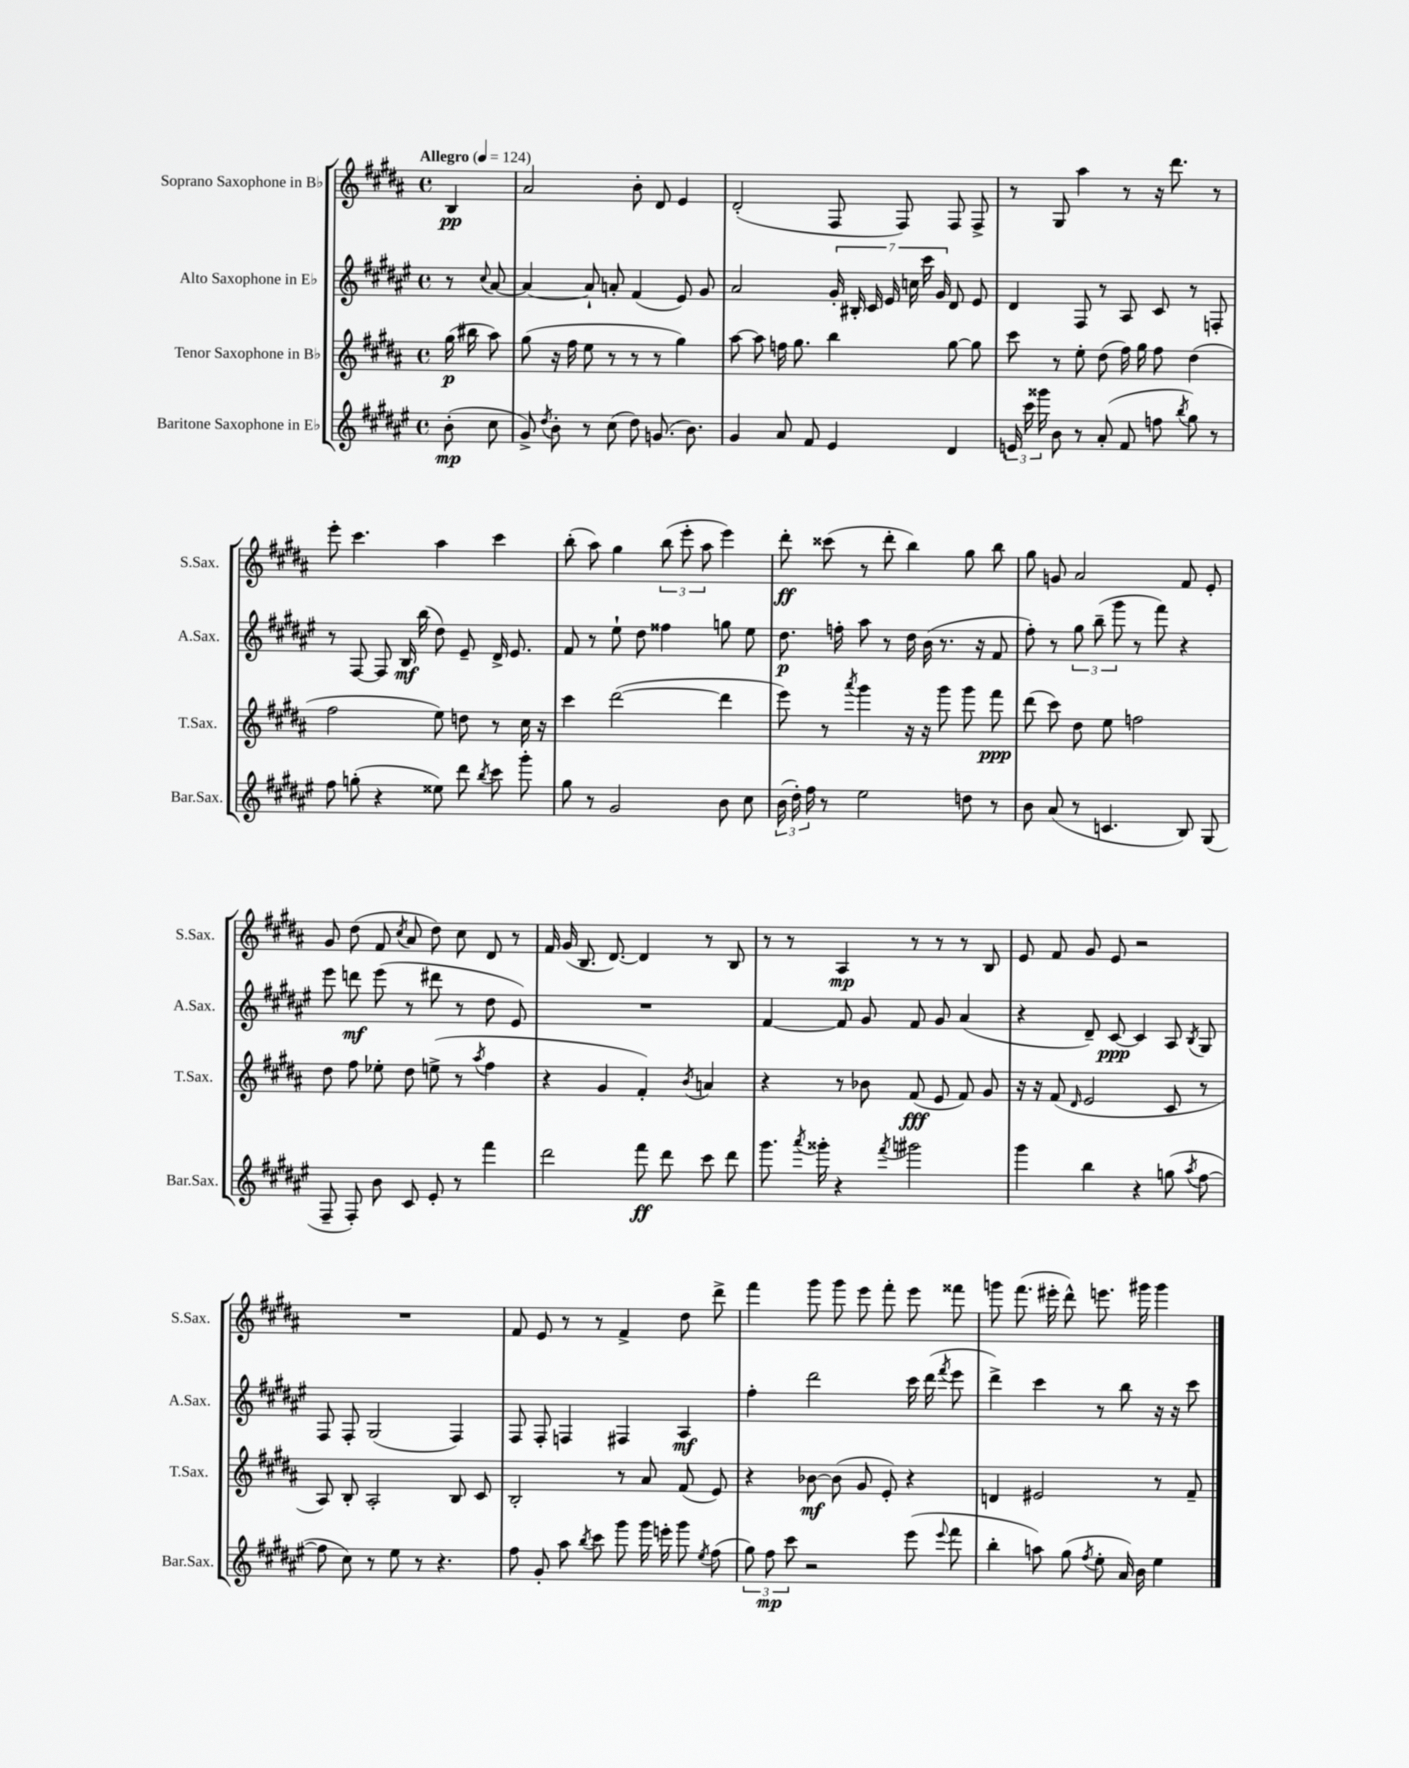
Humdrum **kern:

**kern	**dynam	**kern	**dynam	**kern	**dynam	**kern	**dynam
*part4	*part4	*part3	*part3	*part2	*part2	*part1	*part1
*staff4	*staff4	*staff3	*staff3	*staff2	*staff2	*staff1	*staff1
*I"Baritone Saxophone in E♭	*	*I"Tenor Saxophone in B♭	*	*I"Alto Saxophone in E♭	*	*I"Soprano Saxophone in B♭	*
*I'Bar.Sax.	*	*I'T.Sax.	*	*I'A.Sax.	*	*I'S.Sax.	*
*clefG2	*	*clefG2	*	*clefG2	*	*clefG2	*
*k[f#c#g#d#a#e#]	*	*k[f#c#g#d#a#]	*	*k[f#c#g#d#a#e#]	*	*k[f#c#g#d#a#]	*
*M4/4	*	*M4/4	*	*M4/4	*	*M4/4	*
*met(c)	*	*met(c)	*	*met(c)	*	*met(c)	*
*MM124	*	*MM124	*	*MM124	*	*MM124	*
=	=	=	=	=	=	=	=
!	!	!	!	!	!	!LO:TX:a:B:t=Allegro	!
(8b'\	mp	(16gg#\	p	8r	.	4B/	pp
.	.	16bb#X\	.	.	.	.	.
.	.	.	.	8qqcc#/	.	.	.
8cc#\	.	8aa#\)	.	[8a#/	.	.	.
=1	=1	=1	=1	=1	=1	=1	=1
8g#^/)	.	(8gg#\	.	4a#/_	.	2a#/	.
8qdd#/	.	.	.	.	.	.	.
8b'\	.	16r	.	.	.	.	.
.	.	16ff#\	.	.	.	.	.
8r	.	8ee\	.	8a#`/]	.	.	.
(8cc#\	.	8r	.	8an'/	.	.	.
8dd#\)	.	8r	.	(4f#/	.	8b'\	.
(8.gn/	.	8r	.	.	.	8d#/	.
.	.	4gg#\)	.	8e#/)	.	4e/	.
8.b\)	.	.	.	.	.	.	.
.	.	.	.	8g#/	.	.	.
=2	=2	=2	=2	=2	=2	=2	=2
4g#/	.	[8aa#\	.	2a#/	.	(2d#'/	.
.	.	8aa#\]	.	.	.	.	.
8a#/	.	16ffn\	.	.	.	.	.
.	.	8.gg#\	.	.	.	.	.
8f#/	.	.	.	.	.	.	.
4e#/	.	4bb\	.	28g#'/	.	8F#/	.
.	.	.	.	28B#X'/	.	.	.
.	.	.	.	28c#/	.	.	.
.	.	.	.	28e#/	.	.	.
.	.	.	.	.	.	8F#/)	.
.	.	.	.	28ccn\	.	.	.
.	.	.	.	28ccc#\	.	.	.
.	.	.	.	28g#/	.	.	.
4d#/	.	[8gg#\	.	8d#/	.	8F#/	.
.	.	8gg#\]	.	8e#/	.	8F#^/	.
=3	=3	=3	=3	=3	=3	=3	=3
24en/	.	8ccc#\	.	4d#/	.	8r	.
24ccc#\	.	.	.	.	.	.	.
24ggg##X\	.	.	.	.	.	.	.
8b\	.	8r	.	.	.	8G#/	.
8r	.	8ee'\	.	8F#/	.	4aa#\	.
(8a#'/	.	(8dd#\	.	8r	.	.	.
8f#/	.	16ff#\)	.	8A#/	.	8r	.
.	.	16gg#\	.	.	.	.	.
8ffn\	.	8ff#\	.	8c#/	.	16r	.
.	.	.	.	.	.	8.ddd#\	.
8qbb/	.	.	.	.	.	.	.
8gg#\)	.	(4dd#\	.	8r	.	.	.
8r	.	.	.	8Fn'/	.	8r	.
!!LO:LB:g=z
=4	=4	=4	=4	=4	=4	=4	=4
8ff#\	.	2ff#\	.	8r	.	8eee'\	.
(8ggn'\	.	.	.	[8F#/	.	4.ccc#\	.
4r	.	.	.	8F#/]	.	.	.
.	.	.	.	16B/	mf	.	.
.	.	.	.	(16bb\	.	.	.
8ee##X\)	.	8ee\)	.	8dd#\)	.	4aa#\	.
8ddd#\	.	8ddn\	.	8e#~/	.	.	.
8qbb/	.	.	.	.	.	.	.
8ccc#\	.	8r	.	16d#^/	.	4ccc#\	.
.	.	.	.	8.e#/	.	.	.
8ggg#'\	.	16cc#\	.	.	.	.	.
.	.	16r	.	.	.	.	.
=5	=5	=5	=5	=5	=5	=5	=5
8gg#\	.	4ccc#\	.	8f#/	.	(8bb'\	.
8r	.	.	.	8r	.	8aa#\)	.
2g#/	.	([2ddd#\	.	8ee#`\	.	4gg#\	.
.	.	.	.	8dd#\	.	.	.
.	.	.	.	4ff##X\	.	(12bb\	.
.	.	.	.	.	.	12eee'\	.
.	.	.	.	.	.	12aa#\	.
8b\	.	4ddd#\]	.	8ggn\	.	4eee\)	.
8cc#\	.	.	.	8ee#\	.	.	.
=6	=6	=6	=6	=6	=6	=6	=6
(24b\	.	8eee\)	.	8.dd#\	p	8ddd#'\	ff
24dd#'\)	.	.	.	.	.	.	.
24ff#\	.	.	.	.	.	.	.
8r	.	8r	.	.	.	(8ccc##X\	.
.	.	.	.	16ffn'\	.	.	.
.	.	8qaaa#/	.	.	.	.	.
2ee#\	.	4ggg#\	.	8aa#\	.	8r	.
.	.	.	.	8r	.	8ddd#'\	.
.	.	16r	.	16dd#\	.	4bb\)	.
.	.	16r	.	(16b\	.	.	.
.	.	8ggg#\	.	8.r	.	.	.
8ddn\	.	8ggg#\	.	.	.	8gg#\	.
.	.	.	.	16r	.	.	.
8r	.	8fff#\	ppp	8f#/	.	8bb\	.
=7	=7	=7	=7	=7	=7	=7	=7
8b\	.	(8ddd#\	.	8ff#'\)	.	8gg#\	.
(8a#/	.	8ccc#\)	.	8r	.	8gn/	.
8r	.	8dd#\	.	12gg#\	.	2a#/	.
.	.	.	.	(12bb~\	.	.	.
4.cn/	.	8ee\	.	.	.	.	.
.	.	.	.	12ggg#\	.	.	.
.	.	2ffn\	.	8r	.	.	.
.	.	.	.	8fff#\)	.	.	.
8B/)	.	.	.	4r	.	8f#/	.
(8G#/	.	.	.	.	.	8e'/	.
!!LO:LB:g=z
=8	=8	=8	=8	=8	=8	=8	=8
8F#~/	.	8dd#\	.	8eee#\	.	8g#/	.
8F#'/)	.	8ff#\	.	8dddn\	mf	(8dd#\	.
8b\	.	8ee-X'\	.	(8eee#\	.	8f#/	.
.	.	.	.	.	.	8qcc#/	.
8c#/	.	8dd#\	.	8r	.	8a#/	.
8e#'/	.	(8een^\	.	8ddd#X\	.	8dd#\)	.
8r	.	8r	.	8r	.	8cc#\	.
.	.	8qaa#/	.	.	.	.	.
4fff#\	.	4ff#\	.	8dd#\	.	8d#/	.
.	.	.	.	8e#/)	.	8r	.
=9	=9	=9	=9	=9	=9	=9	=9
2ddd#\	.	4r	.	1r	.	16f#/	.
.	.	.	.	.	.	(16g#/	.
.	.	.	.	.	.	8.B/	.
.	.	4g#/	.	.	.	.	.
.	.	.	.	.	.	[8.d#/)	.
8fff#\	ff	4f#'/)	.	.	.	4d#/]	.
8ddd#\	.	.	.	.	.	.	.
.	.	8qb/	.	.	.	.	.
8ccc#\	.	4an/	.	.	.	8r	.
8ddd#\	.	.	.	.	.	8B/	.
=10	=10	=10	=10	=10	=10	=10	=10
8.ggg#\	.	4r	.	[4f#/	.	8r	.
.	.	.	.	.	.	8r	.
8qaaa#/	.	.	.	.	.	.	.
16ggg##X'\	.	.	.	.	.	.	.
4r	.	8r	.	8f#/]	.	4A#/	mp
.	.	8b-X\	.	8g#/	.	.	.
8qfff#/	.	.	.	.	.	.	.
2ggg#X\	.	(8f#/	fff	8f#/	.	8r	.
.	.	8e/	.	8g#/	.	8r	.
.	.	8f#/)	.	(4a#/	.	8r	.
.	.	8g#/	.	.	.	8B/	.
=11	=11	=11	=11	=11	=11	=11	=11
4ggg#\	.	16r	.	4r	.	8e/	.
.	.	16r	.	.	.	.	.
.	.	(8f#/	.	.	.	8f#/	.
.	.	16qqd#/	.	.	.	.	.
4bb\	.	2e/	.	8d#~/)	.	8g#/	.
.	.	.	.	[8c#/	ppp	8e/	.
4r	.	.	.	4c#/]	.	2r	.
(8ggn\	.	8c#/	.	8A#/	.	.	.
8qaa#/	.	.	.	8qB/	.	.	.
[8ff#\	.	8r	.	8G#/	.	.	.
!!LO:LB:g=z
=12	=12	=12	=12	=12	=12	=12	=12
8ff#\]	.	8A#/)	.	8F#/	.	1r	.
8cc#\)	.	8B'/	.	8F#'/	.	.	.
8r	.	2A#'/	.	(2G#/	.	.	.
8ee#\	.	.	.	.	.	.	.
8r	.	.	.	.	.	.	.
4.r	.	.	.	.	.	.	.
.	.	8B/	.	4F#/)	.	.	.
.	.	8c#/	.	.	.	.	.
=13	=13	=13	=13	=13	=13	=13	=13
8ff#\	.	2B'/	.	8F#/	.	8f#/	.
8g#'/	.	.	.	8F#'/	.	8e/	.
8aa#\	.	.	.	4Fn/	.	8r	.
8qbb/	.	.	.	.	.	.	.
8ccc#\	.	.	.	.	.	8r	.
8ggg#\	.	8r	.	4F#X/	.	4f#^/	.
16ggg#\	.	8a#/	.	.	.	.	.
16eeen'\	.	.	.	.	.	.	.
8ggg#\	.	(8f#/	.	4A#/	mf	8dd#\	.
8qee#/	.	.	.	.	.	.	.
(8ff#\	.	8e/)	.	.	.	8ddd#^\	.
=14	=14	=14	=14	=14	=14	=14	=14
12gg#\)	.	4r	.	4ff#'\	.	4fff#\	.
12ff#\	mp	.	.	.	.	.	.
12ccc#\	.	.	.	.	.	.	.
2r	.	[8b-X\	mf	2ddd#\	.	8ggg#\	.
.	.	(8b-\]	.	.	.	8ggg#\	.
.	.	8g#/	.	.	.	8eee\	.
.	.	8e'/)	.	.	.	8fff#'\	.
(8eee#\	.	4r	.	16ccc#\	.	8eee\	.
.	.	.	.	(16ddd#\	.	.	.
8qqeee#/	.	.	.	8qfff#/	.	.	.
8fff#\	.	.	.	8eee#\	.	8fff##X\	.
=15	=15	=15	=15	=15	=15	=15	=15
4bb'\	.	4dn/	.	4ddd#^\)	.	8gggn\	.
.	.	.	.	.	.	(8.fff#\	.
8aan\)	.	2e#X/	.	4ccc#\	.	.	.
.	.	.	.	.	.	16eee#X'\	.
(8gg#\	.	.	.	.	.	8ddd#^^\)	.
8qff#/	.	.	.	.	.	.	.
8ee#'\	.	.	.	8r	.	8.eeen\	.
16a#/)	.	.	.	8bb\	.	.	.
16b\	.	.	.	.	.	16ggg#X\	.
4ee#\	.	8r	.	16r	.	4ggg#\	.
.	.	.	.	16r	.	.	.
.	.	8f#~/	.	8ccc#\	.	.	.
==	==	==	==	==	==	==	==
*-	*-	*-	*-	*-	*-	*-	*-
